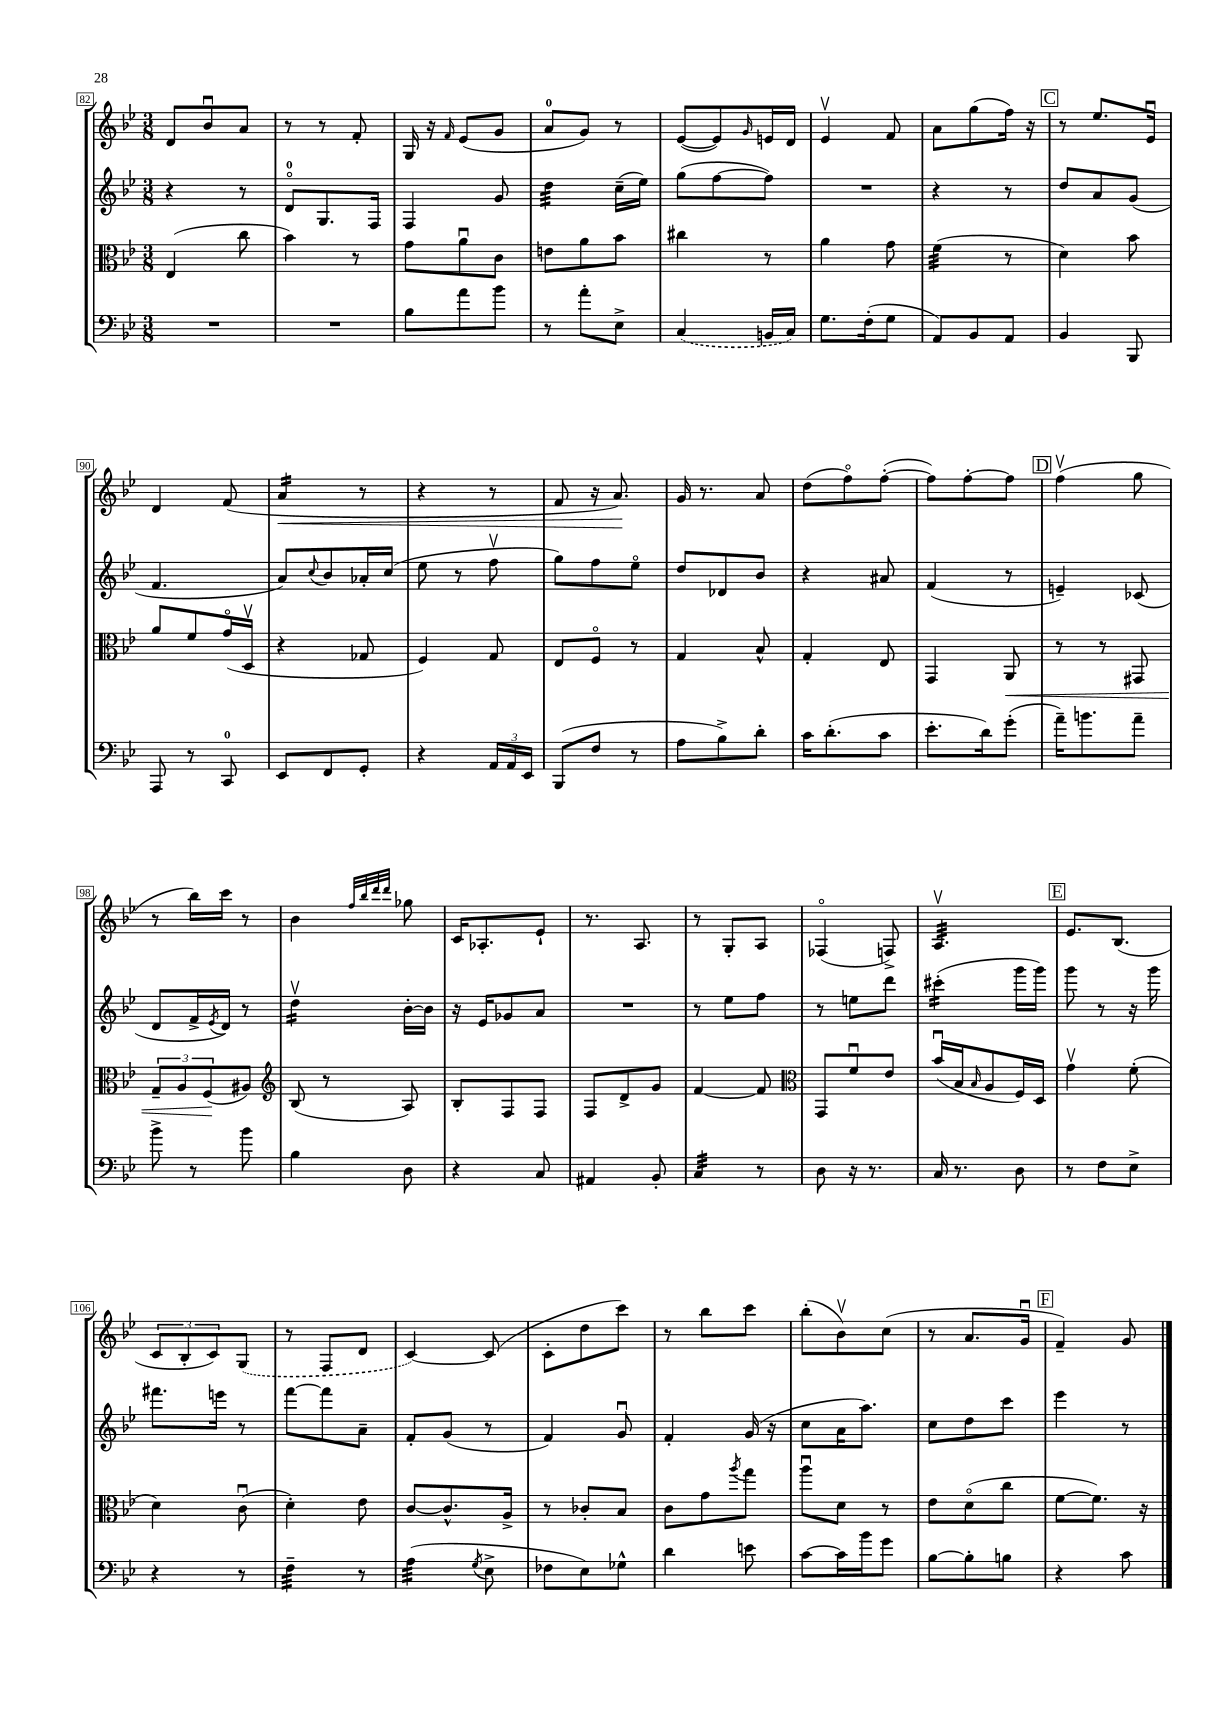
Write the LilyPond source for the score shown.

<<
\new StaffGroup <<
\new Staff = "s0" {
    \clef treble \key bes \major \numericTimeSignature \time 3/8
    d'8 bes'8\downbow a'8 |
    r8 r8 f'8-. |
    g16 r16 \grace { f'16 } ees'8( g'8 |
    a'8-0 g'8) r8 |
    ees'8~( ees'8) \grace { g'16 } e'16 d'16 |
    ees'4\upbow f'8 |
    a'8 g''8( f''16) r16 |
    \mark \markup { \box "C" } r8 ees''8. ees'16\downbow |
    d'4 f'8( |
    a'4:16\< r8 |
    r4 r8 |
    f'8 r16 a'8.\!) |
    g'16 r8. a'8 |
    d''8( f''8\flageolet) f''8~-.( |
    f''8) f''8~-. f''8 |
    \mark \markup { \box "D" } f''4\upbow( g''8 |
    r8 bes''16) c'''16 r8 |
    bes'4 \grace { f''32 bes''32 d'''32 d'''32 } ges''8 |
    c'16 aes8.-. ees'8-! |
    r8. a8. |
    r8 g8-. a8 |
    fes4\flageolet( f8->) |
    a4.:32\upbow |
    \mark \markup { \box "E" } ees'8. bes8.( |
    \tuplet 3/2 { c'8 bes8-. c'8) } \once \slurDashed g8( |
    r8 f8 d'8 |
    c'4~) c'8( |
    c'8-. d''8 c'''8) |
    r8 bes''8 c'''8 |
    bes''8-.( bes'8\upbow) c''8( |
    r8 a'8. g'16\downbow |
    \mark \markup { \box "F" } f'4--) g'8 \bar "|." |
}
\new Staff = "s1" {
    \clef treble \key bes \major \numericTimeSignature \time 3/8
    r4 r8 |
    d'8-0\flageolet g8. f16 |
    f4 g'8 |
    d''4:32 c''16--( ees''16) |
    g''8( f''8~ f''8) |
    R4. |
    r4 r8 |
    \mark \markup { \box "C" } d''8 a'8 g'8( |
    f'4. |
    a'8) \appoggiatura { c''8 } bes'8 aes'16-. c''16( |
    ees''8 r8 f''8\upbow |
    g''8) f''8 ees''8\flageolet |
    d''8 des'8 bes'8 |
    r4 ais'8 |
    f'4( r8 |
    \mark \markup { \box "D" } e'4--) ces'8( |
    d'8 f'16-> \acciaccatura { ees'8 } d'16) r8 |
    d''4:16\upbow bes'16~-. bes'16 |
    r16 ees'16 ges'8 a'8 |
    R4. |
    r8 ees''8 f''8 |
    r8 e''8 d'''8 |
    cis'''4:16-.( g'''16 g'''16) |
    \mark \markup { \box "E" } g'''8 r8 r16 g'''16 |
    fis'''8. e'''16 r8 |
    f'''8~ f'''8 a'8-- |
    f'8-. g'8( r8 |
    f'4) g'8\downbow |
    f'4-. g'16( r16 |
    c''8 a'16 a''8.) |
    c''8 d''8 c'''8 |
    \mark \markup { \box "F" } ees'''4 r8 \bar "|." |
}
\new Staff = "s2" {
    \clef alto \key bes \major \numericTimeSignature \time 3/8
    ees4( c''8 |
    bes'4) r8 |
    g'8 a'8\downbow c'8 |
    e'8 a'8 bes'8 |
    cis''4 r8 |
    a'4 g'8 |
    f'4:32( r8 |
    \mark \markup { \box "C" } d'4) bes'8 |
    a'8 f'8 g'16\flageolet( d16\upbow |
    r4 ges8 |
    f4) g8 |
    ees8 f8\flageolet r8 |
    g4 bes8-^ |
    g4-. ees8 |
    g,4 a,8\< |
    \mark \markup { \box "D" } r8 r8 gis,8 |
    \tuplet 3/2 { g8-- a8 f8\!( } ais8) |
    \clef treble bes8( r8 a8) |
    bes8-. f8 f8 |
    f8 d'8-> g'8 |
    f'4~ f'8 |
    \clef alto g,8 f'8\downbow ees'8 |
    bes'16\downbow( bes16 \grace { bes16 } a8 f16) d16 |
    \mark \markup { \box "E" } g'4\upbow f'8-.( |
    d'4) c'8\downbow( |
    d'4-.) ees'8 |
    c'8~ c'8.-^ a16-> |
    r8 ces'8-. bes8 |
    c'8 g'8 \acciaccatura { a''8 } g''8 |
    a''8\downbow d'8 r8 |
    ees'8 d'8\flageolet( c''8 |
    \mark \markup { \box "F" } f'8~ f'8.) r16 \bar "|." |
}
\new Staff = "s3" {
    \clef bass \key bes \major \numericTimeSignature \time 3/8
    R4. |
    R4. |
    bes8 a'8 bes'8 |
    r8 a'8-. ees8-> |
    \once \slurDashed c4( b,16 c16) |
    g8. f16-.( g8 |
    a,8) bes,8 a,8 |
    \mark \markup { \box "C" } bes,4 bes,,8 |
    a,,8 r8 c,8-0 |
    ees,8 f,8 g,8-. |
    r4 \tuplet 3/2 { a,16 a,16 ees,16 } |
    bes,,8( f8 r8 |
    a8 bes8->) d'8-. |
    c'16 d'8.-.( c'8 |
    ees'8.-. d'16) g'8-.( |
    \mark \markup { \box "D" } a'16--) b'8. a'8-- |
    bes'8-> r8 bes'8 |
    bes4 d8 |
    r4 c8 |
    ais,4 bes,8-. |
    c4:32 r8 |
    d8 r16 r8. |
    c16 r8. d8 |
    \mark \markup { \box "E" } r8 f8 ees8-> |
    r4 r8 |
    f4:32-- r8 |
    a4:32( \acciaccatura { g8 } ees8-> |
    fes8 ees8) ges8-^ |
    d'4 e'8 |
    c'8~ c'16 bes'16 g'8 |
    bes8~ bes8-. b8 |
    \mark \markup { \box "F" } r4 c'8 \bar "|." |
}
>>
>>
\layout { \context { \Score currentBarNumber = #82 \override BarNumber.stencil = #(make-stencil-boxer 0.1 0.3 ly:text-interface::print) } }
